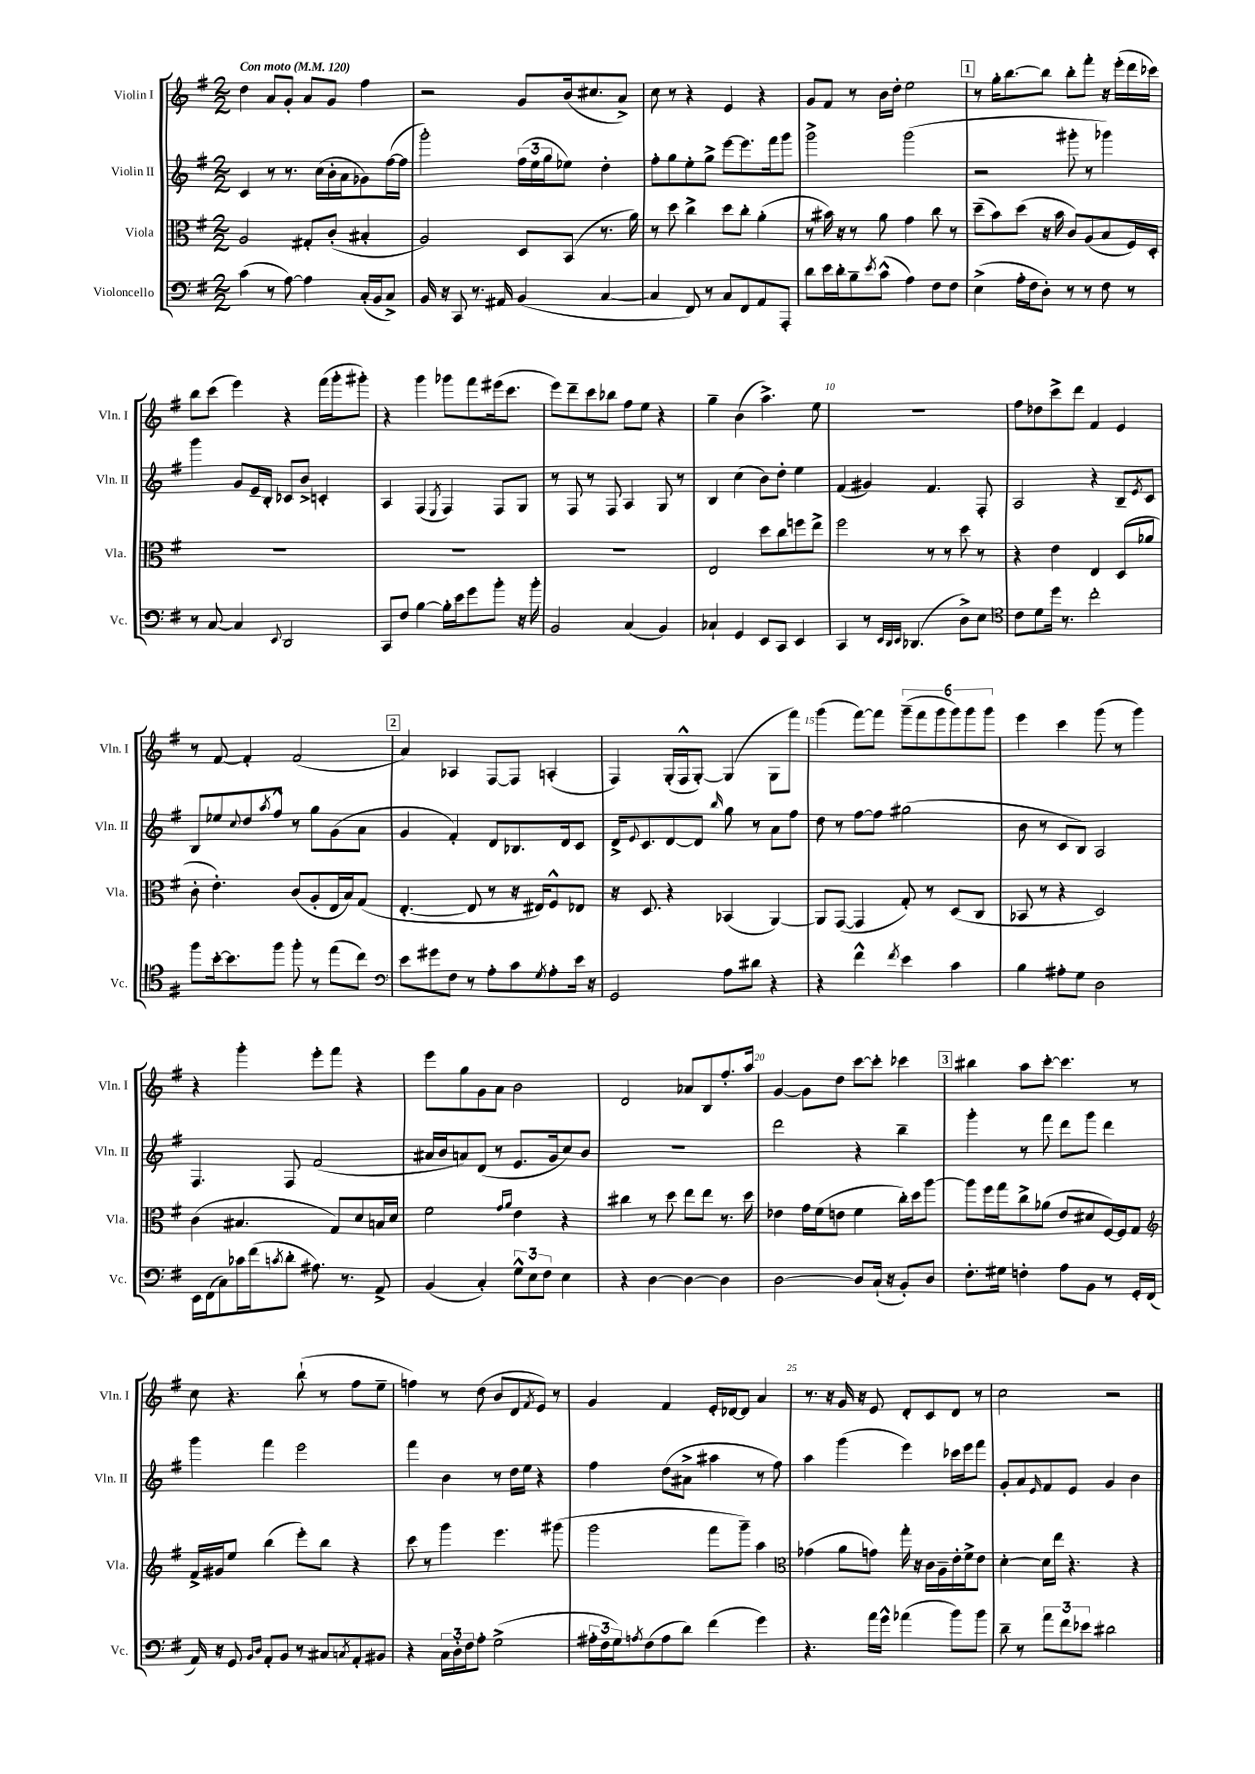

**kern	**kern	**kern	**kern
*staff4	*staff3	*staff2	*staff1
*clefF4	*clefC3	*clefG2	*clefG2
*k[f#]	*k[f#]	*k[f#]	*k[f#]
*M2/2	*M2/2	*M2/2	*M2/2
*MM120	*MM120	*MM120	*MM120
(4c	2A	4c	4dd
8r	.	8r	8a
[8A)	.	8.r	8g'
4A]	8G#'	.	8a
.	.	(16cc	.
.	(8c'	16b'	8g
.	.	16a	.
(16C'	4B#'	8g-)	4ff#
16BB	.	.	.
8C^)	.	([16ff#	.
.	.	16ff#]	.
=	=	=	=
16BB	2A)	2ggg')	2r
16r	.	.	.
8CC	.	.	.
8.r	.	.	.
16AA#	.	.	.
(4BB	8D	(24ff#	8g
.	.	24ee	.
.	.	24gg	.
.	(8BB	8ee-)	(16b
.	.	.	8.cc#
[4C	8.r	4dd'	.
.	.	.	8a^)
.	16a)	.	.
=	=	=	=
4C]	8r	8ff#'	8cc
.	8dd	8gg	8r
8FF#)	4cc^	8ee'	4r
8r	.	8gg^	.
8C	8dd	[8eee	4e
8FF#	8cc'	8.eee]	.
8AA	(4a'	.	4r
.	.	16fff#	.
8AAA'	.	8ggg	.
=	=	=	=
8d	8r	2ggg^	8g
16e	16b#)	.	8f#
16d'	16r	.	.
8B~	8r	.	8r
8qe	.	.	.
(8c^^	8a	.	16b
.	.	.	16dd'
4A)	4g	(2ggg	2ee
8F#	8cc	.	.
8F#	8r	.	.
=	=	=	=
(4E^	(8dd~	2r	8r
.	8b)	.	16gg'
.	.	.	[8.bb
16A'	(8dd	.	.
16F#	.	.	.
8D')	16r	.	8bb]
.	16b	.	.
8r	8c)	8ggg#'	8bb'
8r	(8A	8r	8fff#'
8F#	8B	4ggg-)	16r
.	.	.	(16eee'
8r	16F#)	.	16ddd
.	16D'	.	16ccc-)
=	=	=	=
8r	1r	4ggg	8bb
[8C	.	.	(8ccc
4C]	.	8g	4eee)
.	.	16e~	.
.	.	16B'	.
8qqEE	.	.	.
2DD	.	8c-	4r
.	.	8b^	.
.	.	4c'	(16fff#
.	.	.	16ggg'
.	.	.	8ggg#')
=	=	=	=
8CC	1r	4A	4r
8F#	.	.	.
[4B	.	(4F#	4ggg
.	.	8qE	.
16B']	.	4F#)	8ggg-
16e	.	.	.
8g	.	.	8fff#
8b'	.	8F#	(16eee#
.	.	.	8.ccc
16r	.	8G	.
16b'	.	.	.
=	=	=	=
2BB	1r	8r	8eee)
.	.	8F#	8ddd~
.	.	8r	8ccc
.	.	8F#	8bb-
(4C	.	4A	8ff#
.	.	.	8ee
4BB)	.	8G	4r
.	.	8r	.
=	=	=	=
4C-`	2E	4B	4gg~
4GG	.	(4cc	(4b
8EE	8dd	8b)	4.aa^)
8CC	8cc	8dd'	.
4EE	8ff	4ee	.
.	8ee^	.	8ee
=	=	=	=
4CC	2ff#	(4f#	1r
8r	.	4g#)	.
32qqEE	.	.	.
32qqDD	.	.	.
32qqEE	.	.	.
(4.DD-	.	.	.
.	8r	4.f#	.
.	8r	.	.
8D^)	8dd	.	.
8E	8r	8F#'	.
=	=	=	=
*clefC4	*	*	*
8c	4r	2A	8ff#
8d	.	.	8dd-
16dd	4e	.	8ccc^
8.r	.	.	.
.	.	.	8ddd
2cc'	4E	4r	4f#
.	(8D	8B~	4e
.	.	8qe	.
.	8a-	8c	.
=	=	=	=
8ff#	8c'	8B	8r
[16b'	4.e')	8ee-	[8f#
8.b]	.	.	.
.	.	8qqcc	.
.	.	8dd	4f#']
.	.	8qaa	.
8ff#	.	8ff#^^	.
8ff#'	(8c	8r	(2f#
8r	8A'	8gg	.
(8ee	16E	(8g	.
.	16B)	.	.
8cc)	(8G	8a	.
=	=	=	=
*clefF4	*	*	*
8e	[4.E'	4g	4a)
8g#	.	.	.
8F#	.	4f#')	4A-
8r	8E]	.	.
8A'	8r	8d	[8F#
8c	16r	8.B-	8F#]
.	16E#)	.	.
8qG	.	.	.
8A'	8F#^^	.	(4A'
.	.	16d	.
16e	8E-	8c	.
16r	.	.	.
=	=	=	=
2GG	16r	16d^	4F#)
.	.	8qqe	.
.	8.D	8.c	.
.	4r	[8d	(16G'
.	.	.	16F#^^
.	.	8d]	[8G')
.	.	16qqbb	.
8A	(4BB-	8gg	(4G]
8d#	.	8r	.
4r	[4AA)	8a	8G
.	.	8ff#	8fff#)
=	=	=	=
4r	8AA]	8dd	(4ggg
.	([8GG	8r	.
4f#^^	4GG]	[8ff#	[8fff#)
.	.	8ff#]	8fff#]
8qf#	.	.	.
4e	8G')	(2gg#	(12ggg~
.	.	.	12fff#
.	8r	.	.
.	.	.	12ggg
4c	(8D	.	12ggg)
.	.	.	12ggg
.	8C	.	.
.	.	.	12ggg
=	=	=	=
4B	8BB-	8b	4eee
.	8r	8r	.
8A#'	4r	8c	4ccc
8G	.	8B)	.
2D	2D)	2A	(8ggg
.	.	.	8r
.	.	.	4ggg)
=	=	=	=
16EE	(4c	4.F#	4r
(16FF#	.	.	.
8C)	.	.	.
16c-	4.B#	.	4ggg'
(16f#	.	.	.
8qc	.	.	.
8d'	.	8F#	.
8.A#)	.	(2f#	8eee'
.	8G)	.	8fff#
8.r	.	.	.
.	8d	.	4r
8AA^	16B	.	.
.	16d	.	.
=	=	=	=
(4BB	2f#	16a#	8eee
.	.	16b	.
.	.	8a)	8gg
4C')	.	(8d	8g
.	.	8r	8a
.	16qqg	.	.
.	16qqa	.	.
12G^^	4e	8.e	2b
12E	.	.	.
12F#	.	.	.
.	.	16g	.
4E	4r	8cc)	.
.	.	8b	.
=	=	=	=
4r	4cc#	1r	2d
[4D	8r	.	.
.	8dd	.	.
4D_	8ee	.	8a-
.	8ee	.	8B
4D]	8.r	.	8.ff#'
.	16dd	.	16aa
=	=	=	=
[2D	4e-	2ddd	[4g
.	16g	.	8g]
.	(16f#	.	.
.	8e	.	8dd
8D]	4f#	4r	[8ccc
(16C`	.	.	8ccc']
16r	.	.	.
8BB')	16cc')	4bb~	4ccc-
.	16dd	.	.
8D	[8aa	.	.
=	=	=	=
8.F#'	8aa]	4ggg'	4bb#
.	16ff#	.	.
16G#	16gg	.	.
4F'	8cc^	8r	8aa
.	(8a-	8fff#	[8ccc'
8A	8e	8ddd	4.ccc]
8BB	8d#	8ggg	.
8r	[16F#)	4ddd	.
.	16F#]	.	.
16GG'	8G	.	8r
(16FF#	.	.	.
=	=	=	=
*	*clefG2	*	*
16AA)	16f#^	4ggg	8cc
16r	16g#	.	.
8GG	8ee	.	4.r
16qqBB	.	.	.
16qqD	.	.	.
8AA'	(4bb	4fff#	.
8BB	.	.	.
8r	8eee')	2eee	(8bb`
8C#	8bb	.	8r
8qC	.	.	.
8AA'	4r	.	8ff#
8BB#	.	.	8ee~
=	=	=	=
4r	8ccc	4fff#	4ff)
.	8r	.	.
24C	4ggg	4b	8r
24D'	.	.	.
24F#	.	.	.
8A'	.	.	(8dd
(2G^	4.eee	8r	8b
.	.	16dd	8d
.	.	16ee	.
.	.	.	8qf#
.	.	4r	8e)
.	(8ggg#	.	8r
=	=	=	=
24A#'	2ggg	4ff#	4g
24F#	.	.	.
24G)	.	.	.
8qA	.	.	.
(8F#	.	.	.
8A	.	(8dd	4f#
8d)	.	8a#^	.
(4f#	8fff#	4aa#	16e'
.	.	.	[16d-
.	8ggg~)	.	8d-]
4g)	4aa	8r	4a
.	.	8ff#)	.
=	=	=	=
*	*clefC3	*	*
4.r	(4g-	4aa	8.r
.	.	.	16r
.	8a	(4ggg	16g
.	.	.	16r
16a	8g)	.	8e
16g^^	.	.	.
(4a-	16gg'	4eee)	8d'
.	16r	.	.
.	16c	.	8c
.	16A~	.	.
8b)	16e'	16ccc-	8d
.	16f#^	16eee	.
8b	8e	8fff#	8r
=	=	=	=
8d~	[4d'	8g'	2cc
8r	.	8a	.
.	.	16qqe	.
12a	16d]	8f#	.
.	16ee	.	.
12f#	.	.	.
.	4.r	8e	.
12e-	.	.	.
2d#	.	4g	2r
.	4r	4b	.
==	==	==	==
*-	*-	*-	*-
